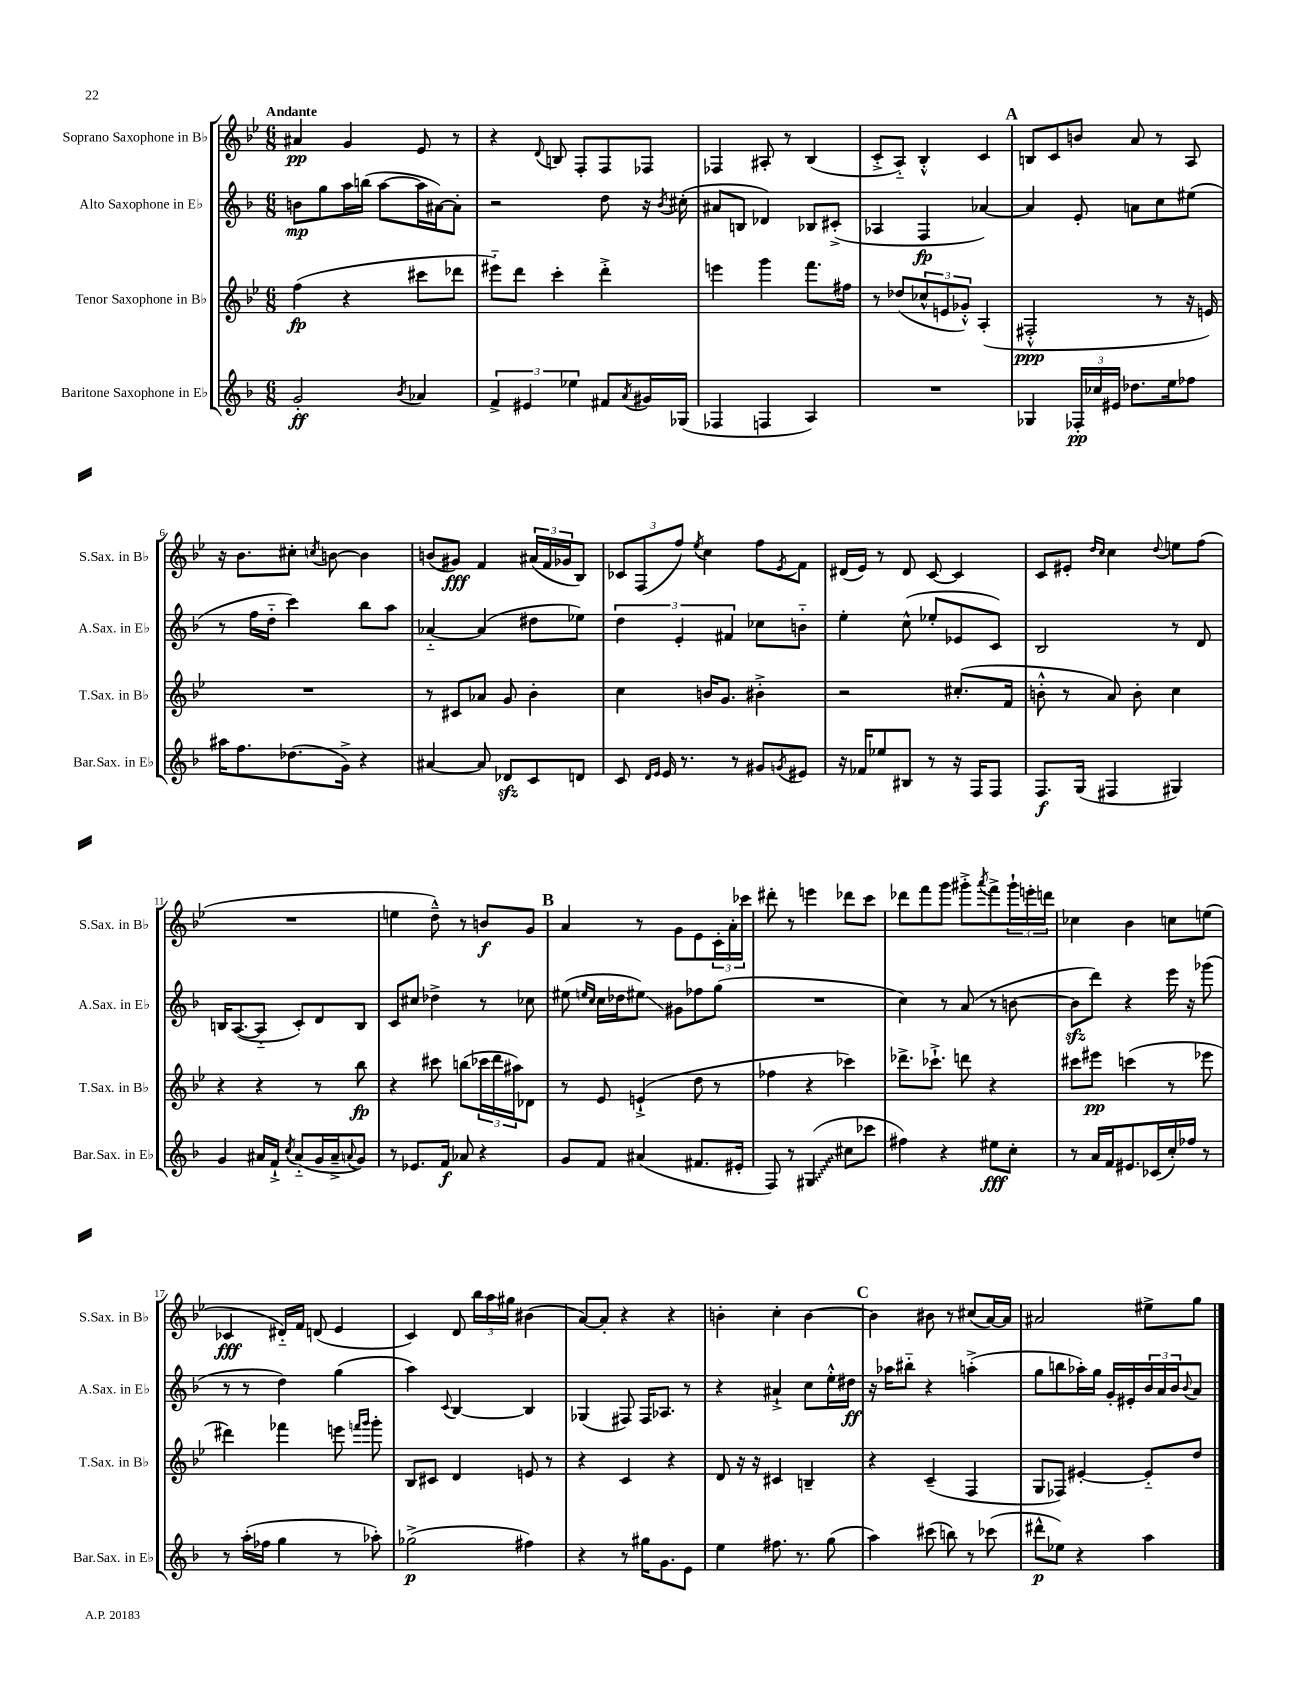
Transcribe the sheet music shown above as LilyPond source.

<<
\new StaffGroup <<
\new Staff = "s0" \with { instrumentName = "Soprano Saxophone in Bb" shortInstrumentName = "S.Sax. in Bb" } {
    \clef treble \key bes \major \numericTimeSignature \time 6/8 \tempo "Andante"
    ais'4\pp g'4 ees'8 r8 |
    r4 \appoggiatura { d'8 } b8 f8-. f8 fes8 |
    fes4 ais8-. r8 bes4( |
    c'8-.-> a8-_) bes4-.-^ c'4 |
    \mark \markup { \bold "A" } b8 c'8 b'8 a'8 r8 a8 |
    r16 bes'8. cis''8-. \acciaccatura { c''8 } b'8~ b'4 |
    b'8( gis'8\fff) f'4 \tuplet 3/2 { ais'16( f'16 ges'16 } bes8) |
    \tuplet 3/2 { ces'8 f8( f''8) } \acciaccatura { ees''8 } c''4 f''8 \acciaccatura { ees'8 } f'8 |
    dis'16( ees'16) r8 dis'8 c'8~ c'4 |
    c'8 eis'8-. \grace { d''16 c''16 } c''4 \appoggiatura { d''8 } e''8 f''8( |
    R2. |
    e''4 d''8---^) r8 b'8\f g'8 |
    \mark \markup { \bold "B" } a'4 r8 g'8 ees'8 \tuplet 3/2 { c'16-. a'16-. ces'''16 } |
    dis'''8-. r8 e'''4 des'''8 c'''8 |
    des'''8 f'''8 g'''8 gis'''8-.-> \acciaccatura { a'''8 } f'''8-> \tuplet 3/2 { gis'''16-! e'''16-. d'''16 } |
    ces''4 bes'4 c''8 e''8( |
    ces'4\fff dis'16-_) f'16 d'8( ees'4 |
    c'4) d'8 \tuplet 3/2 { bes''16 a''16 gis''16 } bis'4( |
    a'8~) a'8-. r4 r4 |
    b'4-. c''4-. b'4~ |
    \mark \markup { \bold "C" } b'4 bis'8 r8 cis''8( a'16~) a'16 |
    ais'2 eis''8-> g''8 \bar "|." |
}
\new Staff = "s1" \with { instrumentName = "Alto Saxophone in Eb" shortInstrumentName = "A.Sax. in Eb" } {
    \clef treble \key f \major \numericTimeSignature \time 6/8
    b'8\mp g''8 a''16 b''16( a''8~ a''16 ais'16~) ais'8-. |
    r2 d''8 r16 \acciaccatura { bes'8 } cis''16-.( |
    ais'8 b8 des'4) bes8 cis'8-.->( |
    aes4 f4\fp aes'4~) |
    \mark \markup { \bold "A" } aes'4 e'8-. a'8 c''8 eis''8( |
    r8 f''16 d''16-_ c'''4) bes''8 a''8 |
    aes'4~-_ aes'4( dis''8 ees''8) |
    \tuplet 3/2 { d''4 e'4-. fis'4 } ces''8 b'8-_ |
    e''4-. c''8-^( ees''8-. ees'8 c'8) |
    bes2 r8 d'8 |
    b16 a8.~( a8-_ c'8-.) d'8 b8 |
    c'8 cis''8 des''4-> r8 ces''8 |
    \mark \markup { \bold "B" } eis''8( \grace { e''16 c''16 } c''16 des''16 eis''8\glissando) gis'8 fes''8 g''8( |
    R2. |
    c''4) r8 a'8( r8 b'8~ |
    b'8\sfz d'''8) r4 e'''16 r16 ges'''8( |
    r8 r8 d''4) g''4( |
    a''4) \appoggiatura { c'8 } bes4~ bes4 |
    ges4( fis8) fis16 aes8. r8 |
    r4 ais'4-!-> c''8 e''16-.-^ dis''16\ff |
    \mark \markup { \bold "C" } r16 aes''16 bis''8-_ r4 a''4-.->( |
    g''8 b''8 aes''16-.) g''16 g'16-. eis'16-. \tuplet 3/2 { bes'16 a'16 bes'16 } \appoggiatura { bes'8 } a'8 \bar "|." |
}
\new Staff = "s2" \with { instrumentName = "Tenor Saxophone in Bb" shortInstrumentName = "T.Sax. in Bb" } {
    \clef treble \key bes \major \numericTimeSignature \time 6/8
    f''4\fp( r4 cis'''8 des'''8 |
    eis'''8-_) d'''8 c'''4-. d'''4-.-> |
    e'''4 g'''4 f'''8. fis''16 |
    r8 des''8( \tuplet 3/2 { ces''8-^ e'8 ges'8-.-^) } a4-.( |
    \mark \markup { \bold "A" } fis2-.-^\ppp r8 r16 e'16) |
    R2. |
    r8 cis'8 aes'8 g'8 bes'4-. |
    c''4 b'16 g'8. bis'4-.-> |
    r2 cis''8.-.( f'16 |
    b'8-.-^ r8 a'8) b'8-. c''4 |
    r4 r4 r8 bes''8\fp |
    r4 cis'''8 b''8( \tuplet 3/2 { ces'''16 d'''16 ais''16) } des'8 |
    \mark \markup { \bold "B" } r8 ees'8 e'4-!->( d''8 r8 |
    fes''4 r4 ces'''4) |
    des'''8.-> ces'''8.-!-> d'''8 r4 |
    cis'''8 eis'''8\pp c'''4( r8 ees'''8 |
    dis'''4) fes'''4 e'''8 \grace { f'''16 g'''16 } g'''8-. |
    bes8 cis'8 d'4 e'8 r8 |
    r4 c'4 r4 |
    d'8 r16 r16 cis'4 b4-- |
    \mark \markup { \bold "C" } r4 c'4--( f4 |
    g8 fes8) eis'4~-. eis'8-_ d''8 \bar "|." |
}
\new Staff = "s3" \with { instrumentName = "Baritone Saxophone in Eb" shortInstrumentName = "Bar.Sax. in Eb" } {
    \clef treble \key f \major \numericTimeSignature \time 6/8
    g'2-.\ff \acciaccatura { bes'8 } aes'4 |
    \tuplet 3/2 { f'4-> eis'4 ees''4 } fis'8 \acciaccatura { a'8 } gis'16 ges16( |
    fes4 f4 a4) |
    R2. |
    \mark \markup { \bold "A" } ges4 \tuplet 3/2 { fes16-.\pp ces''16 eis'16 } des''8. e''16 fes''8 |
    ais''16 f''8. des''8.( g'16->) r4 |
    ais'4~ ais'8 des'8\sfz c'8 d'8 |
    c'8 \grace { d'16 e'16 } e'16 r8. r8 gis'8 \acciaccatura { g'8 } eis'8 |
    r16 fes'16 ees''8 bis8 r8 r16 f16 f8 |
    f8.\f g16( fis4 gis4) |
    g'4 ais'16 f'16-!-> \acciaccatura { c''8 } ais'8-_( g'16 ais'16---> \appoggiatura { a'8 } g'8) |
    r8 ees'8. f'16\f aes'8 r4 |
    \mark \markup { \bold "B" } g'8 f'8 ais'4( fis'8. eis'16-. |
    f8) r8 \once \override Glissando.style = #'zigzag gis4\glissando( cis''8 ces'''8 |
    fis''4) r4 eis''8\fff c''8-. |
    r8 a'16 f'16 eis'8. ces'16( c''16-.) fes''16 r8 |
    r8 a''16-.( fes''16 g''4 r8 aes''8-.) |
    ges''2->\p( fis''4) |
    r4 r8 gis''16 g'8. e'8 |
    e''4 fis''8. r8. g''8( |
    \mark \markup { \bold "C" } a''4) cis'''8( b''8) r8 ces'''8( |
    dis'''8-^\p ees''8) r4 a''4 \bar "|." |
}
>>
>>
